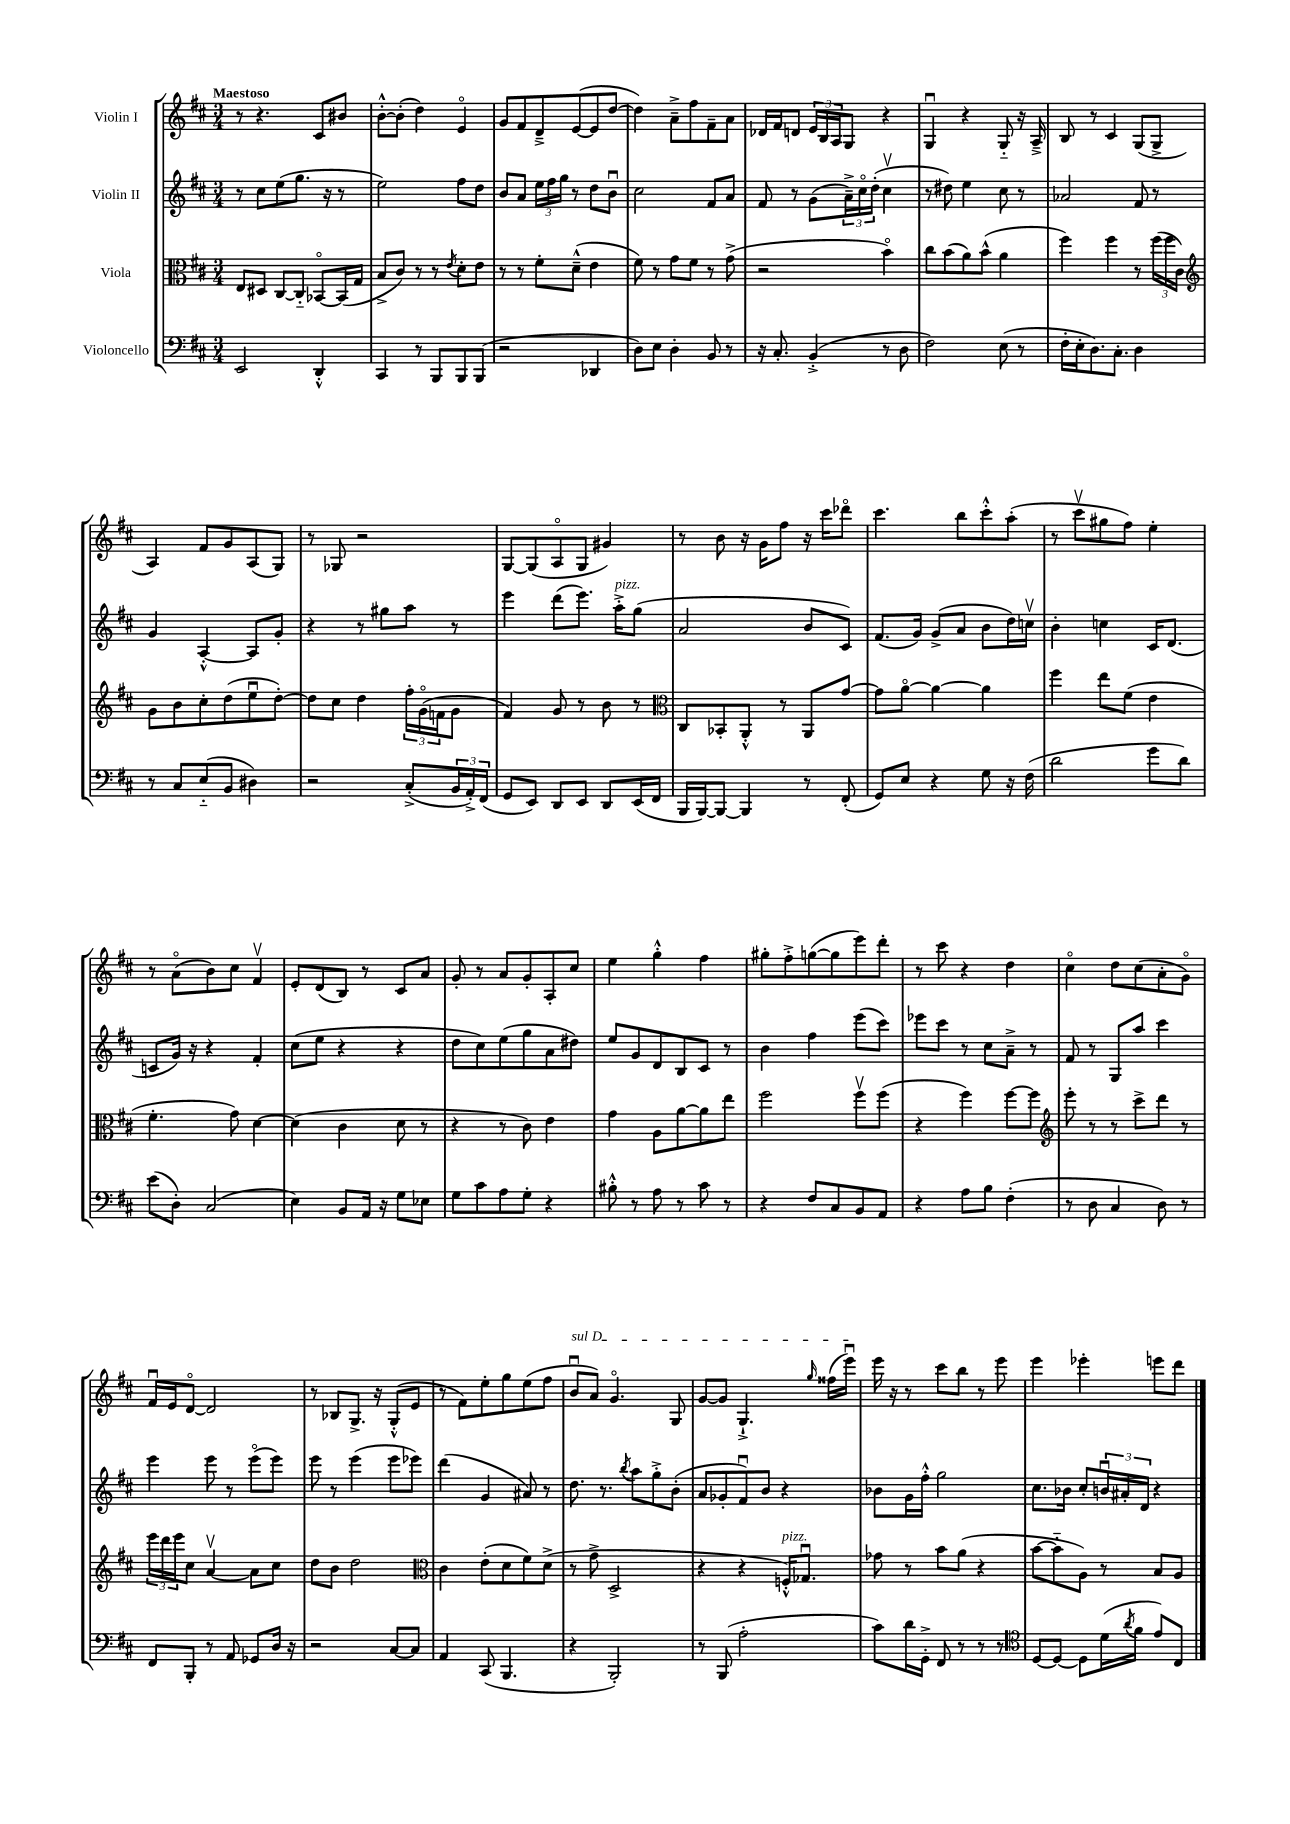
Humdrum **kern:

**kern	**kern	**kern	**kern
*staff4	*staff3	*staff2	*staff1
*clefF4	*clefC3	*clefG2	*clefG2
*k[f#c#]	*k[f#c#]	*k[f#c#]	*k[f#c#]
*M3/4	*M3/4	*M3/4	*M3/4
2EE	8E	8r	8r
.	8D#	8cc#	4.r
.	[8C#	(8ee	.
.	8C#'~]	8.gg	.
4DD'^^	[8BB-o	.	8c#
.	.	16r	.
.	(16BB-]	8r	8b#
.	16G	.	.
=	=	=	=
4CC#	8B^	2ee)	[8b'^^
.	8c#)	.	(8b']
8r	8r	.	4dd)
8BBB	8r	.	.
.	8qe	.	.
8BBB	8d'	8ff#	4eo
(8BBB	8e	8dd	.
=	=	=	=
2r	8r	8b	8g
.	8r	8a	8f#
.	8f#'	24ee	8d~^
.	.	24ff#	.
.	.	24gg	.
.	(8d~^^	8r	([8e
4DD-	4e	8dd	8e]
.	.	8bu	[8dd
=	=	=	=
8D)	8f#)	2cc#	4dd])
8E	8r	.	.
4D'	8g	.	8a~^
.	8f#	.	8ff#
8BB	8r	8f#	8f#~
8r	(8g^	8a	8a
=	=	=	=
16r	2r	8f#	16d-
8.C#'	.	.	16f#
.	.	8r	8d
(4BB'^	.	(8g	24e
.	.	.	24B
.	.	.	24A
.	.	24a~^)	8G
.	.	24cc#o	.
.	.	(24dd'	.
8r	4bo)	4cc#v	4r
8D	.	.	.
=	=	=	=
2F#)	8cc#	8r	4Gu
.	(8b	8dd#)	.
.	8a)	4ee	4r
.	(8b^^	.	.
(8E	4a	8cc#	8G'~
8r	.	8r	16r
.	.	.	16A~^
=	=	=	=
16F#'	4ff#)	2a-	8B
16E'	.	.	.
8.D)	.	.	8r
.	4ff#	.	4c#
8.C#'	.	.	.
4D	8r	8f#	(8G
.	(24ff#	8r	8G^
.	24ff#	.	.
.	24c#)	.	.
=	=	=	=
*	*clefG2	*	*
8r	8g	4g	4A)
8C#	8b	.	.
(8E'~	8cc#'	[4A'^^	8f#
8BB	(8dd	.	8g
4D#)	8eeu	8A]	(8A
.	[8dd')	8g'	8G)
=	=	=	=
2r	8dd]	4r	8r
.	8cc#	.	8G-
.	4dd	8r	2r
.	.	8gg#	.
(8C#'^	24ff#'	8aa	.
.	(24go	.	.
.	24f	.	.
24BB	8g	8r	.
24AA'^)	.	.	.
(24FF#	.	.	.
=	=	=	=
8GG	4f#)	4eee	[8G
8EE)	.	.	(8G]
8DD	8g	(8ddd	8Ao
8EE	8r	8.eee)	8G
8DD	8b	.	4g#)
.	.	16aa'^	.
(16EE	8r	(8gg	.
16FF#	.	.	.
=	=	=	=
*	*clefC3	*	*
16BBB	8C#	2a	8r
[16BBB)	.	.	.
8BBB_	8BB-'	.	8b
4BBB]	8AA'^^	.	16r
.	.	.	16g
.	8r	.	8ff#
8r	8AA	8b	16r
.	.	.	16ccc#
(8FF#'	[8g	8c#)	8ddd-o
=	=	=	=
8GG)	8g]	(8.f#	4.ccc#
8E	[8ao	.	.
.	.	16g)	.
4r	4a_	(8g^	.
.	.	8a	8bb
8G	4a]	8b	8ccc#'^^
16r	.	16dd)	(8aa'
(16F#	.	16ccv	.
=	=	=	=
2d	4ff#	4b'	8r
.	.	.	8ccc#v
.	8ee	4cc	8gg#
.	(8f#	.	8ff#)
8g	4e	16c#	4ee'
.	.	(8.d	.
8d)	.	.	.
=	=	=	=
(8e	4.f#'	8c	8r
8D')	.	16g)	(8ao
.	.	16r	.
(2C#	.	4r	8b)
.	8g)	.	8cc#
.	[4d	4f#'	4f#v
=	=	=	=
4E)	(4d]	(8cc#	8e'
.	.	8ee	(8d
8BB	4c#	4r	8B)
16AA	.	.	8r
16r	.	.	.
8G	8d	4r	8c#
8E-	8r	.	8a
=	=	=	=
8G	4r	8dd	8g'
8c#	.	8cc#)	8r
8A	8r	(8ee	8a
8G'	8c#)	8gg	8g'
4r	4e	8a	8A'
.	.	8dd#)	8cc#
=	=	=	=
8B#'^^	4g	8ee	4ee
8r	.	8g	.
8A	8A	8d	4gg'^^
8r	[8a	8B	.
8c#	8a]	8c#	4ff#
8r	8ee	8r	.
=	=	=	=
4r	2ff#	4b	8gg#'
.	.	.	8ff#'^
8F#	.	4ff#	([8gg
8C#	.	.	8gg]
8BB	8ff#v	(8eee	8eee)
8AA	(8ff#	8ccc#)	8ddd'
=	=	=	=
4r	4r	8eee-	8r
.	.	8ccc#	8ccc#
8A	4ff#)	8r	4r
8B	.	8cc#	.
(4F#'	[8ff#	8a~^	4dd
.	8ff#]	8r	.
=	=	=	=
*	*clefG2	*	*
8r	8eee'	8f#	4cc#o
8D	8r	8r	.
4C#	8r	8G	8dd
.	8ccc#^	8aa	(8cc#
8D)	8ddd	4ccc#	8a'
8r	8r	.	8go)
=	=	=	=
8FF#	24eee	4eee	16f#u
.	24ddd	.	.
.	.	.	16e
.	24eee	.	.
8BBB'	8cc#	.	[8do
8r	[4av	8eee	2d]
8AA	.	8r	.
8GG-	8a]	(8eeeo	.
16D	8cc#	8eee)	.
16r	.	.	.
=	=	=	=
2r	8dd	8eee	8r
.	8b	8r	8B-
.	2dd	(4eee	8.G^
.	.	.	16r
[8C#	.	8eee	(8G'^^
8C#]	.	8eee-)	8e
=	=	=	=
*	*clefC3	*	*
4AA	4c#	(4ddd	8r
.	.	.	8f#)
(8CC#	(8e'	4g	8ee'
4.BBB	8d	.	8gg
.	8f#)	8a#)	(8ee
.	(8d^	8r	8ff#
=	=	=	=
4r	8r	8.dd	8bu
.	8g^	.	8a)
.	.	8.r	.
2BBB')	2D^	.	4.go
.	.	8qbb	.
.	.	8aa	.
.	.	8gg'^	.
.	.	(8b'	8G
=	=	=	=
8r	4r	8a	[8g
(8BBB	.	8g-'	8g]
2A'	4r	8f#u)	4.G`^
.	.	8b	.
.	16F'^^)	4r	.
.	8.G-u	.	.
.	.	.	16qqgg
.	.	.	(16ff##
.	.	.	16eeeu)
=	=	=	=
8c#)	8g-	8b-	16eee
.	.	.	16r
16d	8r	16g	8r
16GG'^	.	16ff#'^^	.
8FF#	8b	2gg	8ccc#
8r	(8a	.	8bb
8r	4r	.	8r
8r	.	.	8eee
=	=	=	=
*clefC4	*	*	*
[8D	[8b	8.cc#	4eee
8D_	8b'~]	.	.
.	.	16b-	.
8D]	8A)	8cc#'	4eee-'
(16d	8r	24bu	.
.	.	24a#'	.
8qa	.	.	.
16f#	.	.	.
.	.	24d	.
8e)	8B	4r	8eee
8C#	8A	.	8ddd
==	==	==	==
*-	*-	*-	*-
